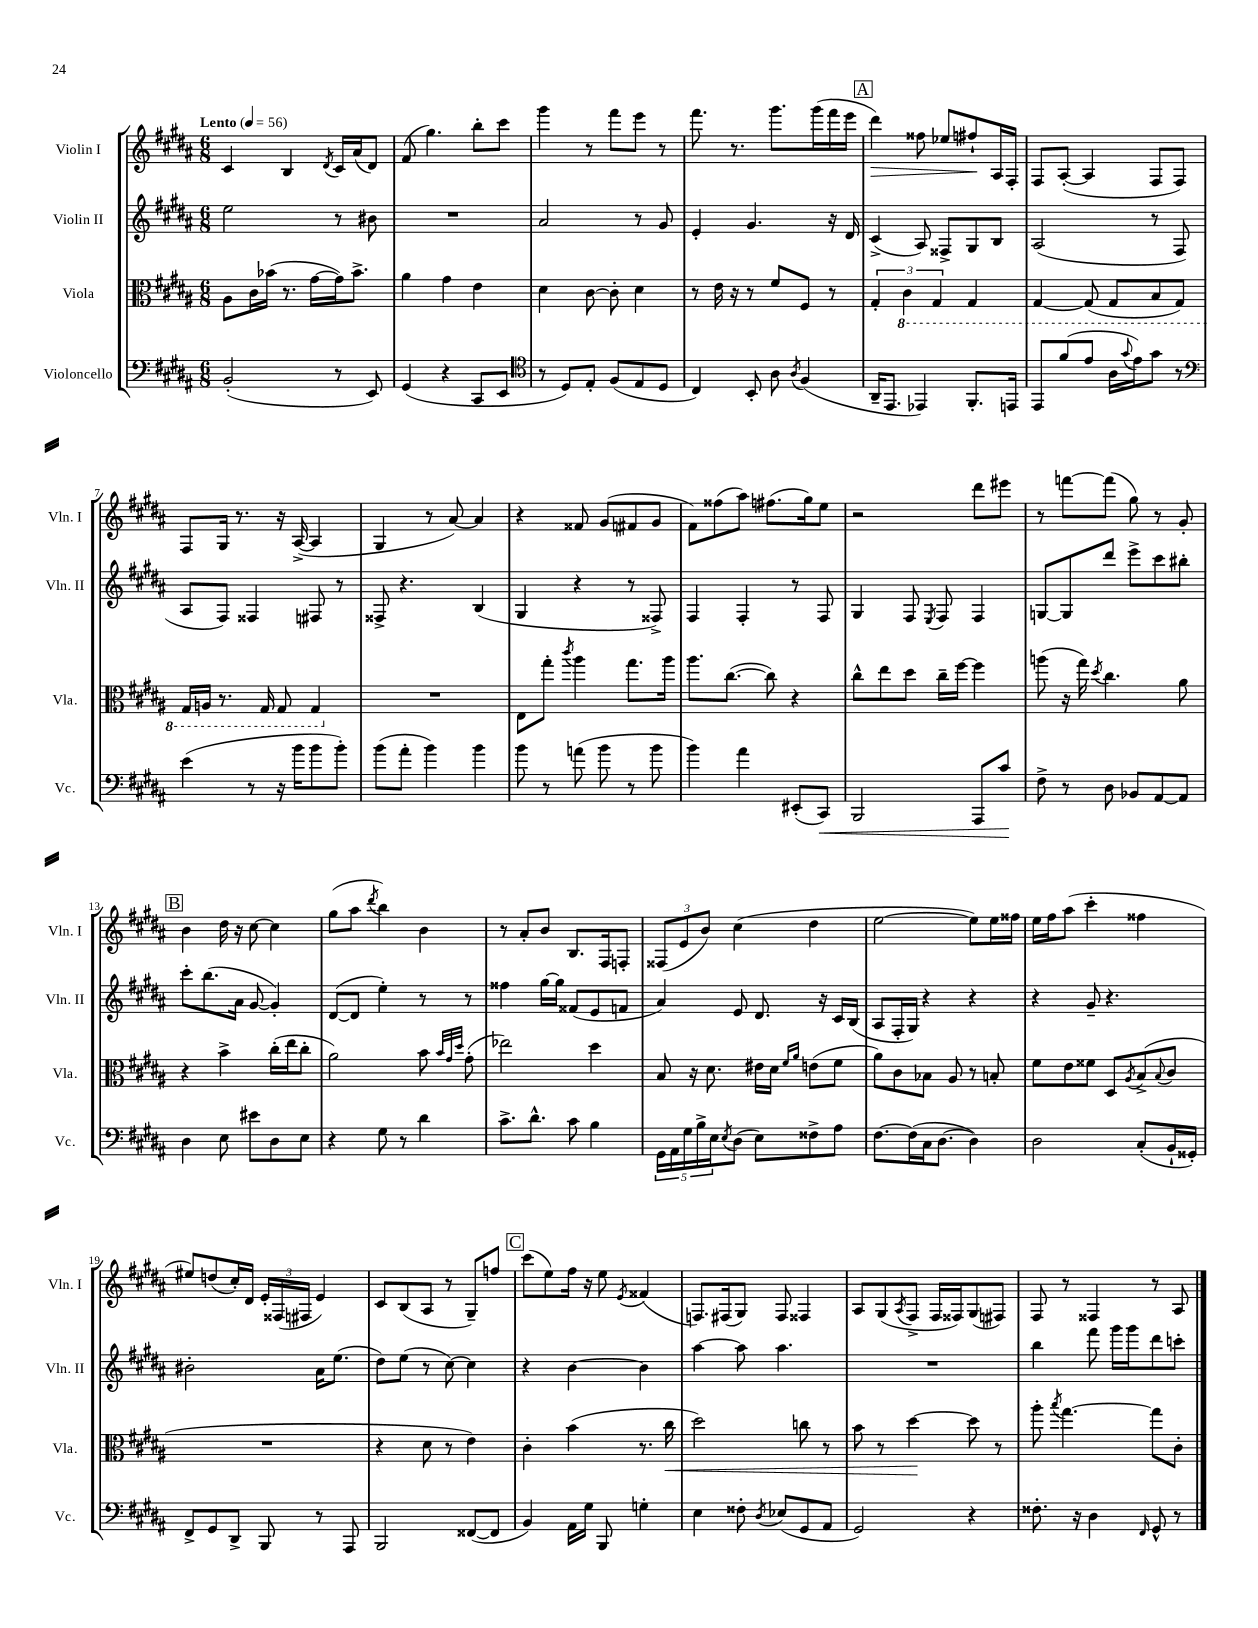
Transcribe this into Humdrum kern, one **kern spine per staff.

**kern	**kern	**kern	**kern
*staff4	*staff3	*staff2	*staff1
*clefF4	*clefC3	*clefG2	*clefG2
*k[f#c#g#d#a#]	*k[f#c#g#d#a#]	*k[f#c#g#d#a#]	*k[f#c#g#d#a#]
*M6/8	*M6/8	*M6/8	*M6/8
*MM56	*MM56	*MM56	*MM56
(2BB'	8A#	2ee	4c#
.	16c#	.	.
.	(16b-	.	.
.	8.r	.	4B
.	[16g#	.	.
.	.	.	8qd#
8r	16g#])	8r	16c#
.	8.b-^	.	(16a#
8EE)	.	8b#	8d#)
=	=	=	=
(4GG#	4a#	2.r	(8f#
.	.	.	4.gg#)
4r	4g#	.	.
8CC#	4e	.	8bb'
8EE	.	.	8ccc#
=	=	=	=
*clefC4	*	*	*
8r	4d#	2a#	4ggg#
8D#)	.	.	.
8E'	[8c#	.	8r
(8F#	8c#']	.	8fff#
8E	4d#	8r	8eee
8D#	.	8g#	8r
=	=	=	=
4C#)	8r	4e'	8.fff#
.	16e	.	.
.	16r	.	8.r
8BB'	8r	4.g#	.
8A#	8f#	.	8.ggg#
8qA#	.	.	.
(4F#	8F#	.	.
.	.	.	(16ggg#
.	8r	16r	16fff#
.	.	16d#	16eee
=	=	=	=
16AA#~	6G#'	(4c#^	4ddd#)
8.EE	.	.	.
.	6C#	.	.
4EE-)	.	8A#)	8ff##
.	6GG#	.	.
.	.	8F##^	8ee-
8.FF#'	4GG#	8G#	8ff#`
.	.	8B	16A#
16EE	.	.	16F#'
=	=	=	=
8EE	[4GG#	(2A#	8F#
(8f#	.	.	([8A#'
8e	(8GG#]	.	4A#]
16A#	8GG#	.	.
8qqg#	.	.	.
16e)	.	.	.
8g#	8BB	8r	8F#
8r	8GG#)	8F#	8F#)
=	=	=	=
*clefF4	*	*	*
(4e	16GG#	8A#	8F#
.	16AA	.	.
.	8.r	8F#)	16G#
.	.	.	8.r
8r	.	4F##	.
.	16GG#	.	.
16r	8GG#	.	16r
16b	.	.	([16A#^
8b	4GG#	8F#	4A#]
8b')	.	8r	.
=	=	=	=
(8b	2.r	8F##^	4G#
8a#'	.	4.r	.
4b)	.	.	8r
.	.	.	[8a#)
4b	.	(4B	4a#]
=	=	=	=
8b	8E	4G#	4r
8r	8gg#'	.	.
.	8qccc#	.	.
(8a	4aa#	4r	8f##
8b	.	.	(8g#
8r	8.gg#	8r	8f#
8b	.	8F##^)	8g#
.	16aa#	.	.
=	=	=	=
4b)	8.aa#	4F#	8f#)
.	.	.	(8ff##
.	([8.cc#	.	.
4a#	.	4F#'	8aa#)
.	8cc#])	.	(8.ff#
(8EE#'	4r	8r	.
.	.	.	16gg#)
8CC#)	.	8F#	8ee
=	=	=	=
2BBB	8cc#^^	4G#	2r
.	8ee	.	.
.	8dd#	8F#	.
.	.	8qE	.
.	16cc#~	8F#	.
.	[16ff#	.	.
8AAA#	4ff#]	4F#	8ddd#
8c#	.	.	8eee#
=	=	=	=
8F#^	(8aa	[8G	8r
8r	16r	8G]	[8fff
.	16gg#)	.	.
.	8qdd#	.	.
8D#	4.cc#	8ddd#	(8fff]
8BB-	.	8eee^	8gg#)
[8AA#	.	8ccc#	8r
8AA#]	8a#	8bb#'	8g#'
=	=	=	=
4D#	4r	8ccc#'	4b
.	.	(8.bb	.
8E	4b^	.	16dd#
.	.	16a#	16r
8e#	.	[8g#	[8cc#
8D#	(16cc#'	4g#'])	4cc#]
.	16ee	.	.
8E	8cc#'	.	.
=	=	=	=
4r	2a#)	([8d#	(8gg#
.	.	8d#]	8aa#
.	.	.	8qddd#
8G#	.	4ee')	4bb)
8r	.	.	.
4d#	8b	8r	4b
.	32qqb	.	.
.	32qqg#	.	.
.	32qqdd#	.	.
.	(8g#'	8r	.
=	=	=	=
8.c#^	2ee-)	4ff##	8r
.	.	.	8a#'
8.d#^^	.	.	.
.	.	[16gg#	8b
.	.	16gg#]	.
8c#	.	(8f##	8.B
4B	4dd#	8e	.
.	.	.	16F#
.	.	8f	8F'
=	=	=	=
20GG#	8B	4a#)	(12F##
20AA#	.	.	.
.	.	.	12e
20G#	.	.	.
.	16r	.	.
20B^	.	.	.
.	.	.	12b)
.	8.d#	.	.
20E	.	.	.
8qE	.	.	.
(8D#	.	8e	(4cc#
8E)	16e#	8.d#	.
.	16d#	.	.
.	16qqf#	.	.
.	16qqa#	.	.
8F##^	(8e	.	4dd#
.	.	16r	.
8A#	8f#	16c#	.
.	.	(16B	.
=	=	=	=
[8.F#	8a#)	8A#	[2ee
.	8c#	16F#'	.
(16F#]	.	16G#)	.
16C#	8B-	4r	.
[8.D#	.	.	.
.	8A#	.	.
4D#])	8r	4r	8ee])
.	8B'	.	16ee
.	.	.	16ff##
=	=	=	=
2D#	8f#	4r	16ee
.	.	.	16ff#
.	8e	.	(8aa#
.	8f##	8g#~	4ccc#'
.	8D#	4.r	.
.	8qA#	.	.
(8C#'	(8B^	.	4ff##
.	8qqB	.	.
16BB`	8c#	.	.
16GG##')	.	.	.
=	=	=	=
8FF#^	2.r	2b#'	8ee#)
8GG#	.	.	(8dd
8DD#^	.	.	16cc#')
.	.	.	16d#
8BBB	.	.	24e'
.	.	.	(24F##
.	.	.	24F#
8r	.	16a#	4e)
.	.	(8.ee	.
8AAA#	.	.	.
=	=	=	=
2BBB	4r	8dd#)	8c#
.	.	(8ee	(8B
.	8d#	8r	8A#
.	8r	[8cc#)	8r
([8FF##	4e)	4cc#]	8G#~)
8FF##]	.	.	8ff
=	=	=	=
4BB)	4c#'	4r	(8ccc#
.	.	.	8ee)
16AA#	(4b	[4b	16ff#
16G#	.	.	16r
8BBB	.	.	8ee
.	.	.	8qe
4G'	8.r	4b]	(4f##
.	16cc#	.	.
=	=	=	=
4E	2dd#)	[4aa#	8.F)
.	.	.	(16F#
8F##'	.	8aa#]	8G#)
8qD#	.	.	.
(8E-	.	4.aa#	8F#
8GG#	8cc	.	4F##
8AA#	8r	.	.
=	=	=	=
2GG#)	8b	2.r	8A#
.	8r	.	(8G#
.	.	.	8qA#
.	[4dd#	.	8F#^
.	.	.	16F#
.	.	.	16F##)
4r	8dd#]	.	(8G#
.	8r	.	8F#)
=	=	=	=
8.F##'	8aa#'	4bb	8F#
.	8qbb	.	.
.	[4.gg#	.	8r
16r	.	.	.
4D#	.	8fff#	4F##
.	.	16ggg#	.
.	.	16ggg#	.
16qqFF#	.	.	.
8GG#^^	8gg#]	8ddd#	8r
8r	8c#'	8ccc'	8A#
==	==	==	==
*-	*-	*-	*-
